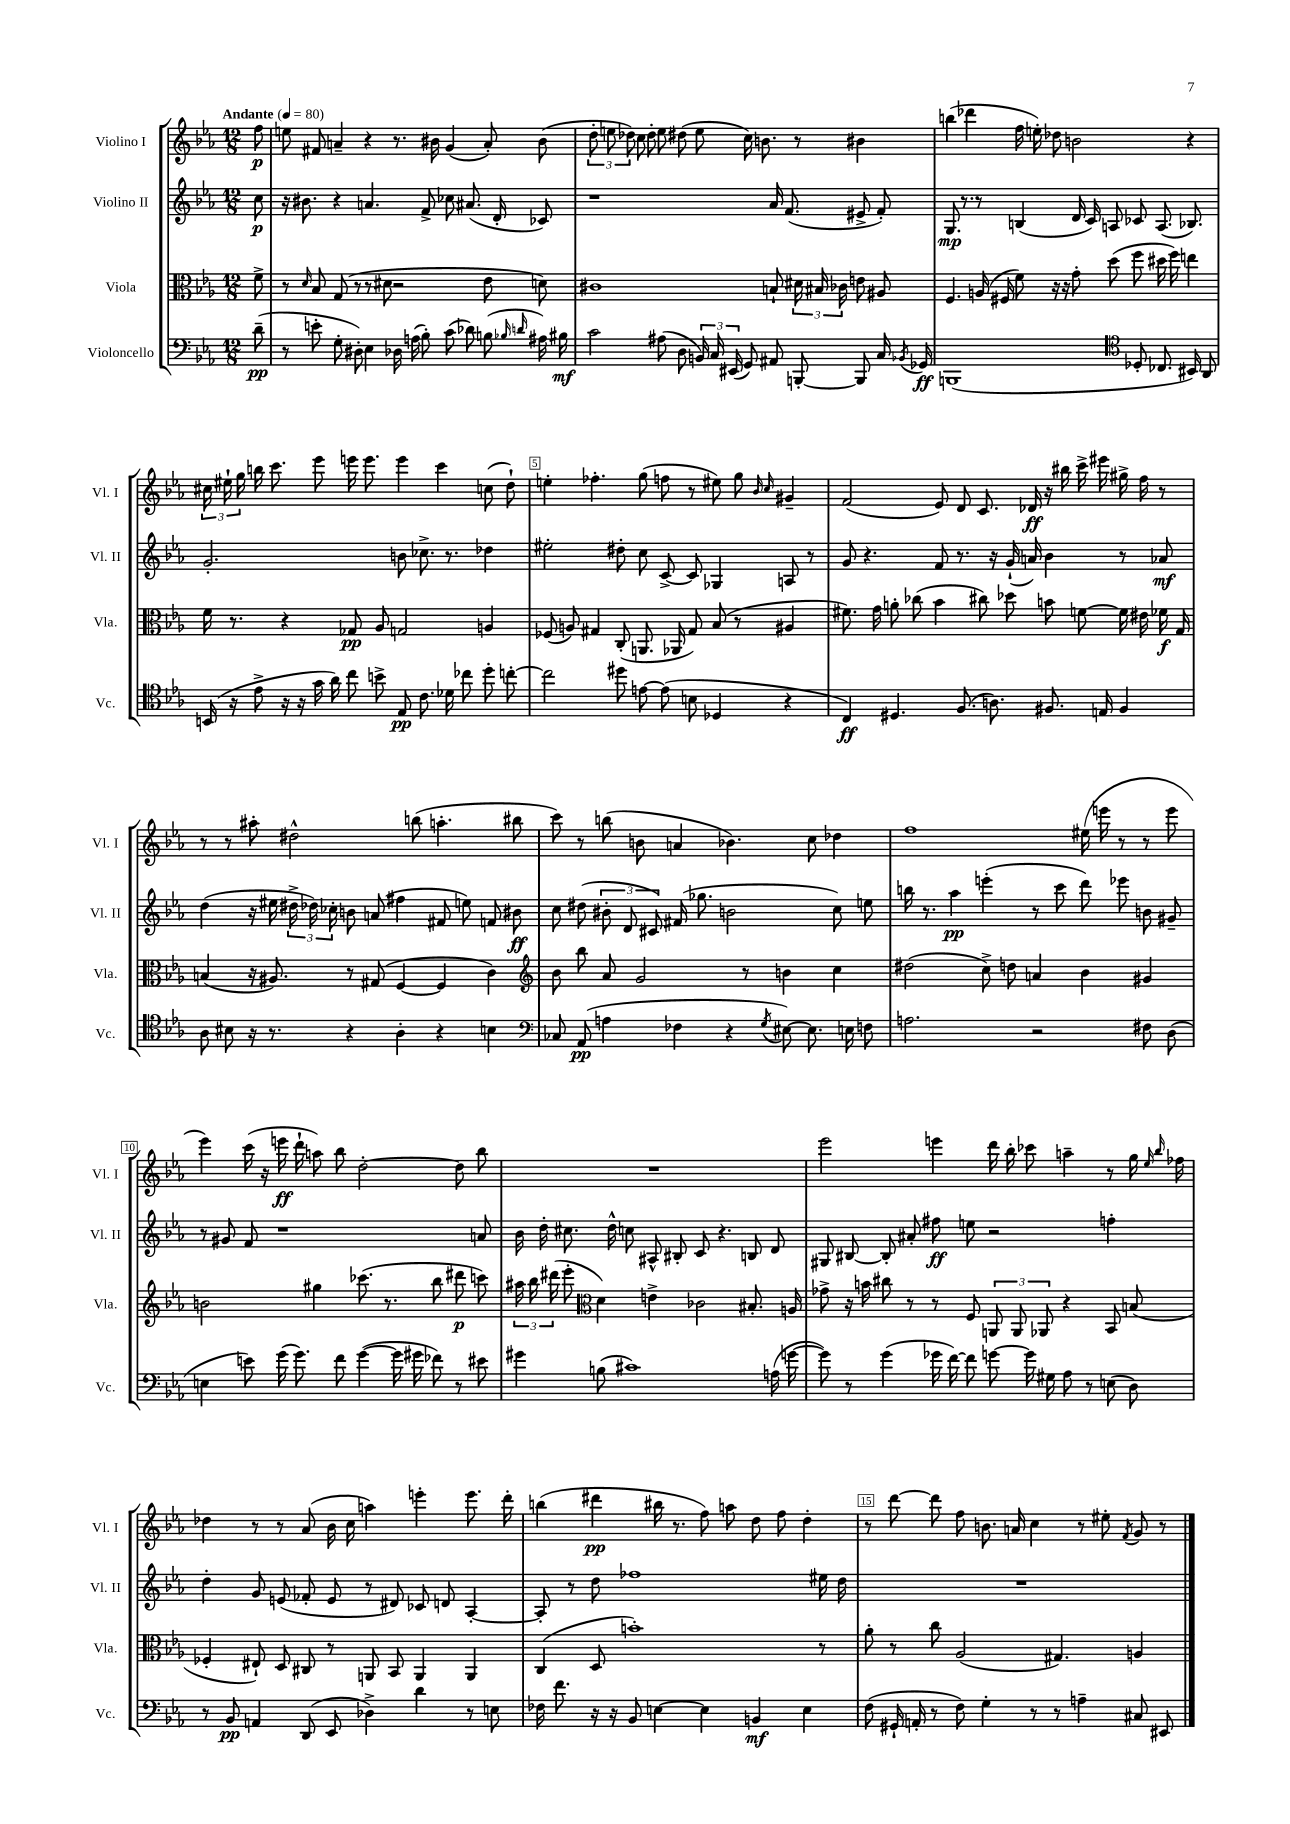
<<
\new StaffGroup <<
\new Staff = "s0" \with { instrumentName = "Violino I" shortInstrumentName = "Vl. I" } {
    \clef treble \key ees \major \numericTimeSignature \time 12/8 \partial 8 \tempo "Andante" 4 = 80
    \autoBeamOff f''8\p |
    e''8 fis'8 a'4-- r4 r8. bis'16 g'4( a'8-.) bis'8( |
    \tuplet 3/2 { d''8-. e''8 des''8) } c''8 des''8-. e''8 dis''8( e''8 c''16) b'8. r8 bis'4 |
    b''4( des'''4 f''16 e''16-.) des''8 b'2 r4 |
    \tuplet 3/2 { cis''16 eis''16-! g''16 } b''16 c'''8. ees'''8 e'''16 e'''8. e'''4 c'''4 c''8( d''8-!) |
    e''4-. fes''4.-. g''8( f''8 r8 eis''8) g''8 \grace { bes'16 c''16 } gis'4-- |
    f'2( ees'8) d'8 c'8. des'16\ff r16 bis''16 c'''16-> eis'''16 gis''16-> f''16 r8 |
    r8 r8 ais''8-. dis''2-^ b''8( a''4.-. bis''8 |
    c'''8) r8 b''8( b'8 a'4 bes'4.) c''8 des''4 |
    f''1 eis''16( e'''16 r8 r8 e'''8 |
    ees'''4) c'''16( r16 e'''16\ff d'''16-! a''8) bes''8 d''2~-. d''8 bes''8 |
    R1. |
    ees'''2 e'''4 d'''16 bes''16-. ces'''8 a''4-- r8 g''16 \grace { ees''16 bes''16 } fes''16 |
    des''4 r8 r8 aes'8( bes'16 c''16 a''4) e'''4-. e'''8. d'''16-. |
    b''4( dis'''4\pp bis''16 r8. f''8) a''8 d''8 f''8 d''4-. |
    r8 d'''8~ d'''8 f''8 b'8. a'16 c''4 r8 eis''8-. \acciaccatura { f'8 } g'8 r8 \bar "|." |
}
\new Staff = "s1" \with { instrumentName = "Violino II" shortInstrumentName = "Vl. II" } {
    \clef treble \key ees \major \numericTimeSignature \time 12/8 \partial 8
    \autoBeamOff c''8\p |
    r16 bis'8. r4 a'4. f'8-> ces''8 ais'8.( d'16-. ces'8) |
    r1 aes'16 f'8.( eis'8-> f'8-.) |
    g8.\mp r8. r8 b4( d'16 c'16) a8 ces'8 a8.( bes8.) |
    g'2.-. b'8 ces''8.-> r8. des''4 |
    eis''2-. dis''8-. c''8 c'8~-> c'8 ges4 a8 r8 |
    g'8 r4. f'8 r8. r16 g'16-!( a'16) bes'4 r8 aes'8\mf |
    d''4( r16 eis''16 \tuplet 3/2 { dis''16-> des''16) ces''16-. } b'8 a'8( fis''4 fis'8 e''8) f'8 bis'8\ff |
    c''8 dis''8( \tuplet 3/2 { bis'8-. d'8 cis'8) } fis'16( ges''8. b'2 c''8) e''8 |
    b''16 r8. aes''4\pp e'''4-.( r8 c'''8 d'''8) ees'''8 b'8 gis'8-- |
    r8 gis'8 f'8 r1 a'8 |
    bes'16 d''16-. cis''8. d''16-^ c''8 ais8-^ bis8-. c'8 r4. b8 d'8 |
    gis8 bis8~ bis8-. ais'8-. fis''8\ff e''8 r2 f''4-. |
    d''4-. g'8 e'8( fes'8-. e'8 r8 dis'8) ces'8 d'8 aes4~-. |
    aes8-. r8 d''8 fes''1 eis''16 d''16 |
    R1. \bar "|." |
}
\new Staff = "s2" \with { instrumentName = "Viola" shortInstrumentName = "Vla." } {
    \clef alto \key ees \major \numericTimeSignature \time 12/8 \partial 8
    \autoBeamOff f'8-> |
    r8 \grace { d'16 } bes8 g8( r8 r8 dis'8 r2 ees'8 d'8) |
    cis'1 b8-! \tuplet 3/2 { dis'16 bis16 ces'16 } e'8 ais8 |
    f4. a16( fis16 f'8) r16 r16 g'8-. d''8( f''8 dis''16 f''16) e''4 |
    f'16 r8. r4 ges8\pp aes8 g2 a4 |
    fes8( a8) gis4 c8-.( a,8. aes,16 gis8) bes8( r8 ais4 |
    fis'8.) g'16 a'8-. ces''8( bes'4 cis''8) des''8 b'8 f'8~ f'16 eis'16 fes'16\f g16 |
    b4( r16 ais8.) r8 gis8( f4~ f4 c'4) |
    \clef treble bes'8 bes''8 aes'8 g'2 r8 b'4 c''4 |
    dis''2( c''8->) d''8 a'4 bes'4 gis'4 |
    b'2 gis''4 ces'''8.( r8. bes''8 dis'''8\p c'''8) |
    \tuplet 3/2 { ais''16 bes''16 dis'''16( } ees'''8-. \clef alto d'4) e'4-> ces'2 bis8.-. a16 |
    ges'8-> r16 b'16 cis''8 r8 r8 f8 \tuplet 3/2 { a,8 a,8 aes,8 } r4 bes,8 b8( |
    fes4-. eis8-!) d8 cis8 r8 a,8 bes,8 a,4 a,4 |
    c4( d8 b'1-.) r8 |
    aes'8-. r8 c''8 aes2( gis4.) a4 \bar "|." |
}
\new Staff = "s3" \with { instrumentName = "Violoncello" shortInstrumentName = "Vc." } {
    \clef bass \key ees \major \numericTimeSignature \time 12/8 \partial 8
    \autoBeamOff d'8--\pp( |
    r8 e'8-. g8-. dis8-.) ees4 des16 a16( bes8-.) c'8( des'8) b8( \grace { bes16 d'16 } ais16) bis16\mf |
    c'2 ais8( d8 \tuplet 3/2 { b,16) c16 eis,16( } g,8) ais,8 b,,8~-. b,,8 c16 \acciaccatura { bes,8 } ges,16\ff |
    b,,1( \clef tenor des8-. ces8. bis,16) aes,8 |
    b,16( r16 ees'8-> r16 r16 g'16 aes'16) c''8 b'8-> ees8\pp c'8. des'16 ces''8 d''8-. c''8~-. |
    c''2 dis''8 e'8~ e'8( b8 des4 r4 |
    c4\ff) dis4. f8.( a8.) fis8. e16 fis4 |
    aes8 bis8 r16 r8. r4 aes4-. r4 b4 |
    \clef bass ces8 aes,8\pp( a4 fes4 r4 \acciaccatura { g8 } eis8~) eis8. e16 f8 |
    a2. r2 fis8 d8( |
    e4 e'8) g'16( g'8.) f'8 g'4~( g'16 gis'16 fes'8) r8 eis'8 |
    gis'4 b8( cis'1) a16( g'16~ |
    g'8) r8 g'4( ges'16 f'16~) f'8 g'8~ g'16 gis16 aes8 r8 e8( d8) |
    r8 bes,8\pp a,4 d,8( ees,8 des4->) d'4 r8 e8 |
    fes16 f'8. r16 r16 bes,8 e4~ e4 b,4\mf e4 |
    f8( gis,16-! a,16-. r8 f8) g4-. r8 r8 a4-- cis8 eis,8 \bar "|." |
}
>>
>>
\layout { \context { \Score \override BarNumber.break-visibility = ##(#f #t #t) barNumberVisibility = #(every-nth-bar-number-visible 5) \override BarNumber.stencil = #(make-stencil-boxer 0.1 0.3 ly:text-interface::print) } }
